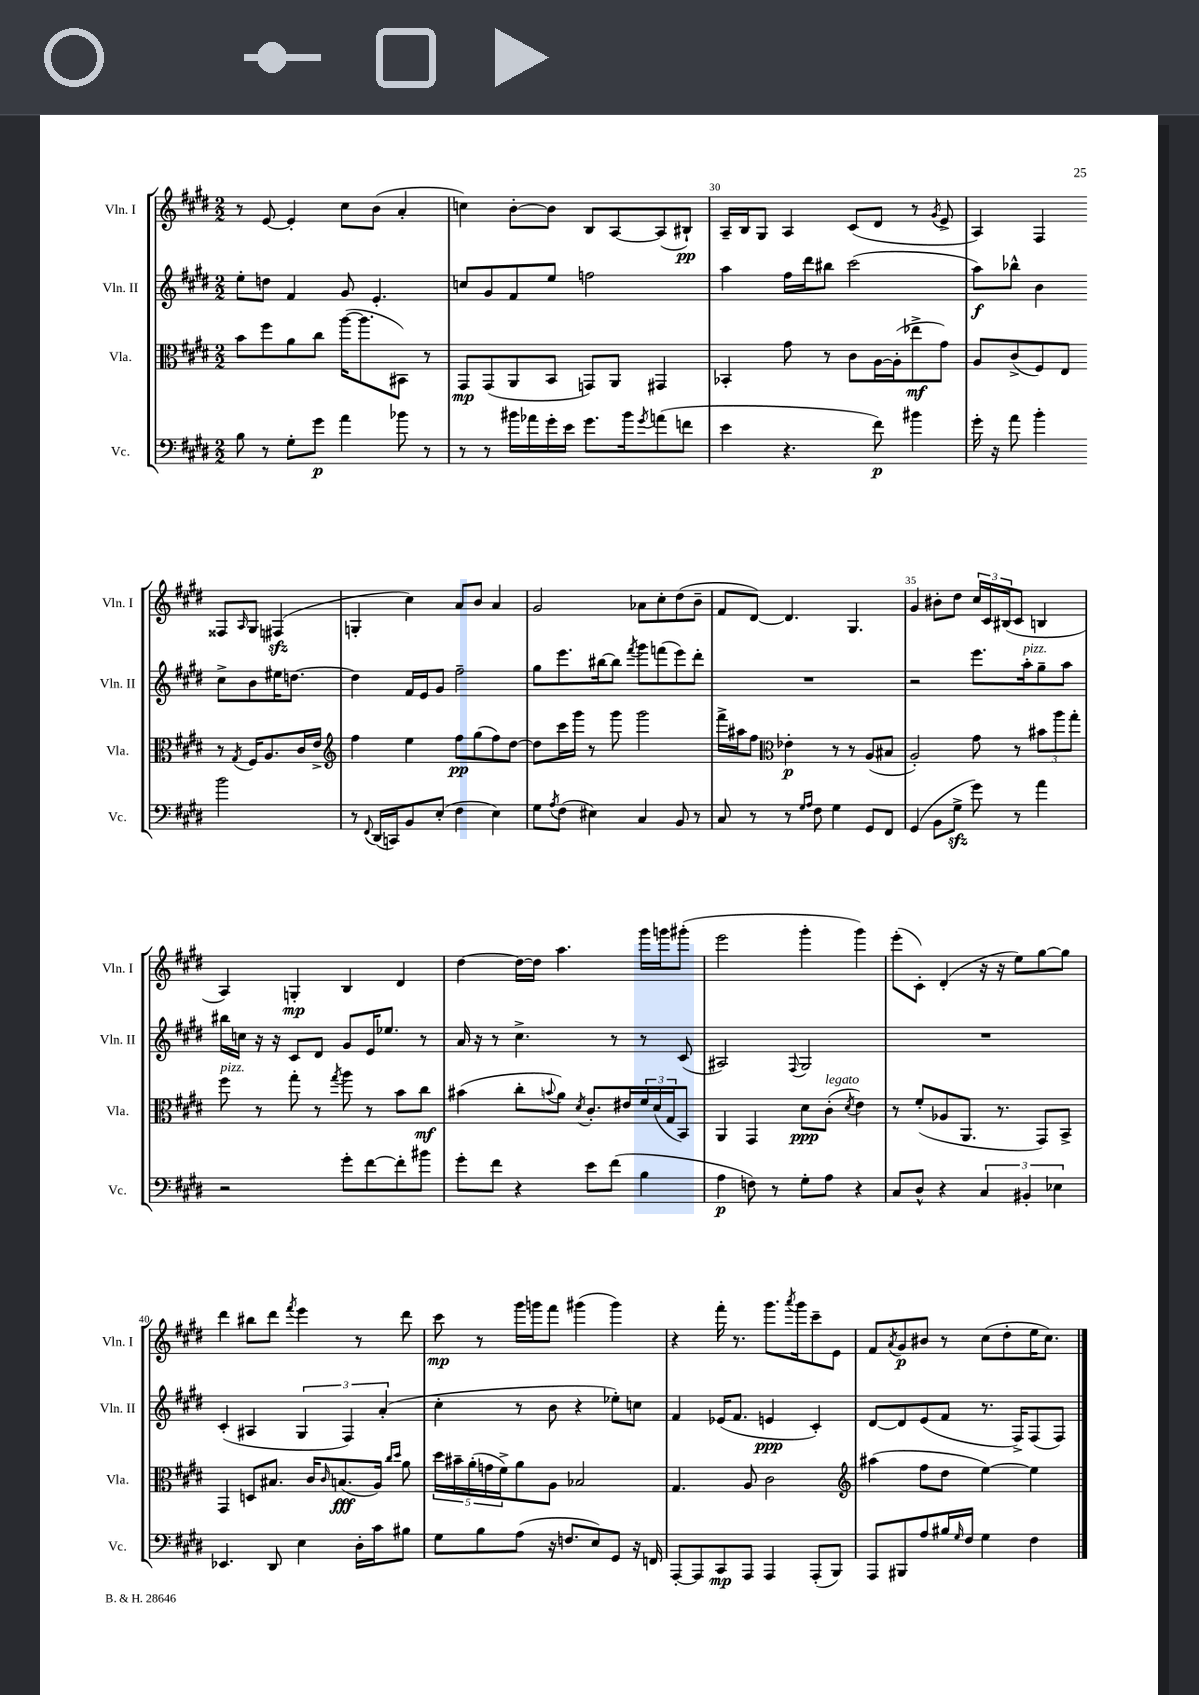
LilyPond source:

<<
\new StaffGroup <<
\new Staff = "s0" \with { instrumentName = "Vln. I" shortInstrumentName = "Vln. I" } {
    \clef treble \key e \major \numericTimeSignature \time 2/2
    r8 e'8~ e'4-. cis''8 b'8( a'4-. |
    c''4) b'8~-. b'8 b8 a8~ a8( bis8-!\pp) |
    a16-- b16 gis8 a4 cis'8( dis'8 r8 \acciaccatura { gis'8 } e'8-> |
    a4) fis4 fisis8 \grace { a16 } gis8 fis4\sfz( |
    g4-. cis''4) a'8 b'8 a'4 |
    gis'2 aes'8 cis''8-. dis''8( b'8-- |
    fis'8 dis'8~) dis'4. gis4. |
    gis'4 bis'8-. dis''8 \tuplet 3/2 { cis''16 cis'16 bis16( } cis'8 b4 |
    a4) g4-.\mp b4 dis'4 |
    dis''4~ dis''16~ dis''16 a''4. gis'''16 g'''16 gis'''8-.( |
    e'''2 gis'''4-. gis'''4) |
    e'''8-.( cis'8-.) dis'4-.( r16 r16 e''8) gis''8~ gis''8 |
    dis'''4 bis''8 dis'''8 \acciaccatura { fis'''8 } e'''4 r8 dis'''8 |
    cis'''8\mp r8 gis'''16 g'''16 fis'''8 gis'''4( gis'''4) |
    r4 fis'''16-. r8. gis'''8. \acciaccatura { a'''8 } gis'''16 cis'''8-- e'8 |
    fis'8 \acciaccatura { a'8 } gis'8\p bis'8 r8 cis''8( dis''8-. e''16 cis''8.) \bar "|." |
}
\new Staff = "s1" \with { instrumentName = "Vln. II" shortInstrumentName = "Vln. II" } {
    \clef treble \key e \major \numericTimeSignature \time 2/2
    e''8-. d''8 fis'4 gis'8 e'4.-. |
    c''8 gis'8 fis'8 e''8 f''2 |
    a''4 fis''16 dis'''16 bis''8 cis'''2( |
    a''8\f) bes''8-^ b'4 cis''8-> b'8 eis''16 d''8.~ |
    d''4 fis'16 e'16 gis'8 fis''2-- |
    gis''8 e'''8. bis''16~ bis''8 \acciaccatura { fis'''8 } gis'''8 f'''8( e'''8) dis'''8-. |
    R1 |
    r2 e'''8. a''16-.^\markup { \italic "pizz." } gis''8-- a''8 |
    bis''16 c''16 r16 r16 cis'8 dis'8 gis'8 e'16 ees''8. r8 |
    a'16 r16 r8 cis''4.-> r8 r8 cis'8( |
    ais2) \appoggiatura { fis8 } gis2 |
    R1 |
    cis'4-.( ais4 \tuplet 3/2 { gis4 fis4) a'4-.( } |
    cis''4-. r8 b'8 r4 ees''8-.) c''8 |
    fis'4 ees'16( fis'8. e'4\ppp cis'4-.) |
    dis'8~ dis'8 e'8( fis'8 r8. fis16->) fis8( fis8) \bar "|." |
}
\new Staff = "s2" \with { instrumentName = "Vla." shortInstrumentName = "Vla." } {
    \clef alto \key e \major \numericTimeSignature \time 2/2
    b'8 fis''8 a'8 cis''8 a''16~( a''8. bis,8) r8 |
    gis,8\mp gis,8( a,8 b,8 g,8) a,8 gis,4 |
    bes,4-. gis'8 r8 cis'8 a16~ a16-.( ees''8->\mf gis'8) |
    a8 cis'8->( fis8) e8 r8 \acciaccatura { gis8 } fis16 a8. cis'16 e'16-> |
    \clef treble fis''4 e''4 fis''8\pp gis''8( fis''8) dis''8~ |
    dis''8 cis'''16 gis'''16 r8 gis'''8 gis'''2 |
    fis'''16-> ais''16 fis''8 \clef alto ees'4-.\p r8 r8 a8( bis8 |
    a2-.) gis'8 r8 \tuplet 3/2 { bis'8 a''8 gis''8-. } |
    fis''8^\markup { \italic "pizz." } r8 gis''8-. r8 \acciaccatura { gis''8 } a''8 r8 b'8 cis''8\mf |
    bis'4( cis''8-. \appoggiatura { b'8 } a'8) \acciaccatura { dis'8 } cis'8.-. eis'16 \tuplet 3/2 { fis'16 dis'16( gis16 } b,8) |
    a,4 gis,4 dis'8\ppp cis'8-.^\markup { \italic "legato" }( \acciaccatura { dis'8 } e'4) |
    r8 fis'8-.( aes8 a,8. r8. gis,8) b,8-> |
    gis,4 d8 bis8. cis'16 \grace { cis'16 } b8.\fff( a16) \grace { cis''16 dis''16 } a'8 |
    \tuplet 5/4 { dis''16 bis'16-- a'16-.( g'16 fis'16->) } a'8 a8 bes2 |
    gis4. a8 cis'2 |
    \clef treble ais''4( fis''8 dis''8 e''4~) e''4 \bar "|." |
}
\new Staff = "s3" \with { instrumentName = "Vc." shortInstrumentName = "Vc." } {
    \clef bass \key e \major \numericTimeSignature \time 2/2
    b8 r8 gis8-. gis'8\p a'4 bes'8 r8 |
    r8 r8 bis'16 aes'16 gis'16-. e'16 gis'8. bis'16 \acciaccatura { gis'8 } a'8( f'8 |
    e'4 r4. fis'8\p) bis'4 |
    gis'16-. r16 a'8 b'4-. b'2 |
    r8 \appoggiatura { fis,8 } dis,16( c,16) b,8 e8-.( fis4 e4) |
    gis8 \acciaccatura { a8 } fis8( eis4) cis4 b,8 r8 |
    cis8 r8 r8 \grace { gis16 a16 } fis8 gis4 gis,8 fis,8 |
    gis,4( b,8 gis8->\sfz gis'8) r8 a'4 |
    r2 gis'8-. fis'8~ fis'8-. bis'8 |
    gis'8-. fis'8 r4 e'8 fis'8( b4 |
    a4\p f8) r8 gis8-. a8 r4 |
    cis8 dis8-^ r4 \tuplet 3/2 { cis4 bis,4-. ees4 } |
    ees,4. dis,8 e4 dis16-. cis'16 bis8 |
    gis8 b8 a8( r16 f8. e8) gis,8 r16 f,16 |
    a,,8~-. a,,8 cis,8\mp a,,8 a,,4 a,,8-.( b,,8) |
    a,,8 bis,,8 a8 bis16 \grace { gis16 } fis16 gis4 fis4 \bar "|." |
}
>>
>>
\layout { \context { \Score currentBarNumber = #28 \override BarNumber.break-visibility = ##(#f #t #t) barNumberVisibility = #(every-nth-bar-number-visible 5) } }
